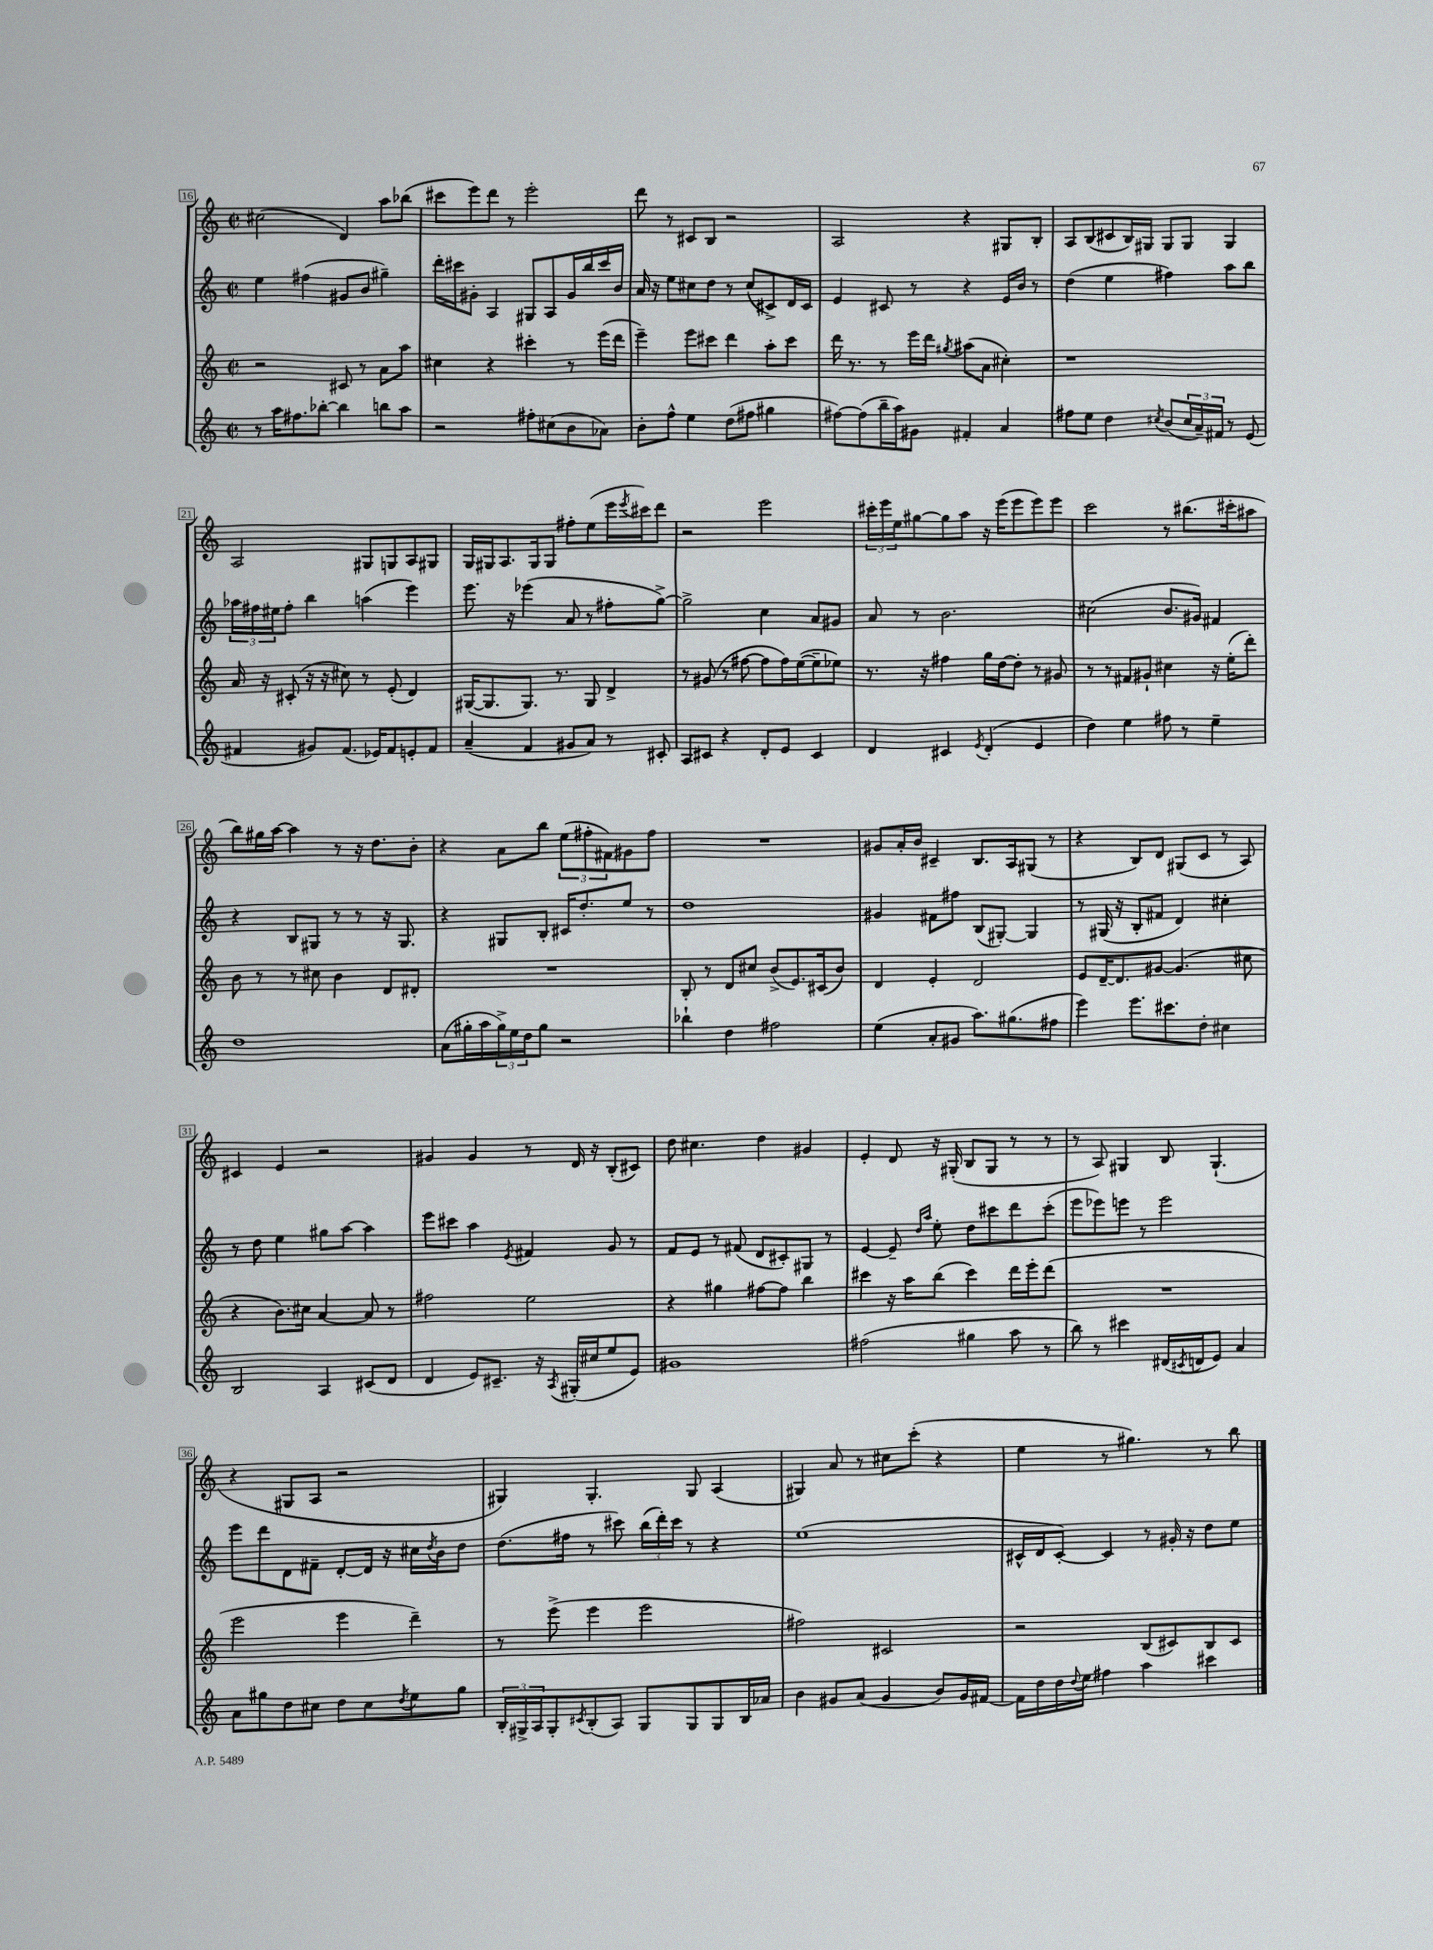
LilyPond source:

<<
\new StaffGroup <<
\new Staff = "s0" {
    \clef treble \key c \major \defaultTimeSignature \time 2/2
    cis''2( d'4) a''8 bes''8( |
    cis'''8 e'''8) d'''8 r8 e'''2-. |
    d'''8 r8 cis'8 b8 r2 |
    a2 r4 gis8 b8-. |
    a8 b8( cis'8 b16) gis16 gis8 gis8 gis4 |
    a2 gis8 g8 a8 gis8 |
    g16 gis16 a8. gis16 gis8 fis''8-. e''8( e'''16 \acciaccatura { e'''8 } cis'''16) d'''8 |
    r2 e'''2 |
    \tuplet 3/2 { cis'''16-. e'''16 e''16 } gis''8~ gis''8 a''8 r16 e'''16( e'''8 e'''8) e'''8 |
    c'''2 r8 bis''8.( cis'''16-. ais''8 |
    b''8) gis''16 a''16~ a''4 r8 r16 d''8. b'8-. |
    r4 a'8 b''8 \tuplet 3/2 { e''8( fis''8-. fis'8) } gis'8 fis''8 |
    R1 |
    gis'8 a'16-. b'16 cis'4-- b8. a16 gis8( r8 |
    r4 b8) d'8 gis8( c'8 r8 a8) |
    cis'4 e'4 r2 |
    gis'4 gis'4 r8 d'16 r16 b8-.( cis'8) |
    d''8 cis''4. d''4 gis'4 |
    e'4-. d'8 r16 gis16-.( b8 gis8 r8 r8 |
    r8 a8) gis4 b8 gis4.-!( |
    r4 gis8 a8 r2 |
    gis4) gis4.-. gis8 a4( |
    gis4) a'8 r8 cis''8 c'''8-.( r4 |
    e''4 r8 gis''4.) r8 b''8 \bar "|." |
}
\new Staff = "s1" {
    \clef treble \key c \major \defaultTimeSignature \time 2/2
    e''4 fis''4( gis'8 b'8 gis''4--) |
    d'''16-. cis'''16 gis'8-. a4 gis8 a8 gis'16 b''16 cis'''16 b'16 |
    a'16 r16 e''8 cis''8 d''8 r8 cis''8( cis'8->) d'16 cis'16 |
    e'4 cis'8 r8 r4 e'16 b'16 r8 |
    d''4( e''4 fis''4) a''8 b''8 |
    \tuplet 3/2 { aes''16 fis''16 eis''16 } fis''8-. b''4 a''4( e'''4) |
    e'''8. r16 ees'''4( a'8 r8 fis''8-. g''8~->) |
    g''2-> c''4 a'8 gis'8 |
    a'8 r8 b'2. |
    cis''2( b'8. gis'16) fis'4 |
    r4 b8 gis8 r8 r8 r16 gis8. |
    r4 gis8 b8-. cis'16 d''8.-. e''8 r8 |
    d''1 |
    gis'4 fis'8 fis''8 b8( gis8~-.) gis4 |
    r8 gis16( r16 b8-. fis'8 d'4) cis''4-. |
    r8 d''8 e''4 gis''8 a''8~ a''4 |
    e'''8 cis'''8 a''4 \acciaccatura { e'8 } fis'4 g'8 r8 |
    f'8 e'8 r8 fis'8( d'8 cis'8-.) gis8 r8 |
    e'4~ e'8-- \grace { d''16 a''16 } e''8-. d''8 cis'''8 d'''8 cis'''8-.( |
    e'''8 ees'''8) e'''8 r8 e'''2 |
    e'''8 d'''8 d'8 fis'8-- d'8~-. d'16 r16 cis''16 \acciaccatura { d''8 } b'16 d''8 |
    d''8.( fis''16 r8 cis'''8) \tuplet 3/2 { b''16( d'''16-.) cis'''16 } r8 r4 |
    e''1( |
    cis'16-^ d'16 cis'8~-.) cis'4 r8 gis'16-. r16 d''8 e''8 \bar "|." |
}
\new Staff = "s2" {
    \clef treble \key c \major \defaultTimeSignature \time 2/2
    r2 cis'8 r8 a'8 a''8 |
    cis''4 r4 cis'''4-. r8 e'''16( d'''16 |
    e'''4--) e'''8 cis'''8 d'''4 a''8-. cis'''8 |
    d'''16 r8. r8 e'''16 d'''16 \acciaccatura { gis''8 } ais''8( a'8 cis''4-.) |
    r1 |
    a'16 r16 cis'8-.( r16 r16 cis''8) r8 e'8-.( d'4) |
    gis16~( gis8. gis8.) r8. gis8 d'4-> |
    r8 gis'8( r8 fis''8~ fis''8 fis''16) e''16~( e''8-- ees''8) |
    r8. r16 fis''4 g''16 d''16~ d''8-. r8 gis'8 |
    r8 r8 fis'8 gis'8-! cis''4 r16 e''16-.( d'''8-.) |
    b'8 r8 r8 cis''8 b'4 d'8 dis'8-. |
    R1 |
    b8-. r8 d'8 cis''8 b'8->( e'8.) cis'16( b'8) |
    d'4 e'4-. d'2 |
    e'8 d'16~-- d'8. gis'8~ gis'4.( cis''8 |
    r4 b'8.) cis''16 a'4~ a'8 r8 |
    fis''2 e''2 |
    r4 gis''4 fis''8~ fis''8 b''4 |
    cis'''4 r16 a''16 b''8( cis'''4) d'''16 e'''16-. d'''8( |
    R1 |
    e'''2 e'''4 d'''4--) |
    r8 e'''8->( e'''4 e'''2 |
    fis''2) cis'2 |
    r2 b8( cis'8) b8 cis'8 \bar "|." |
}
\new Staff = "s3" {
    \clef treble \key c \major \defaultTimeSignature \time 2/2
    r8 a''16 fis''8. bes''8~-. bes''4 b''8 a''8 |
    r2 fis''8-. cis''8( b'8 aes'8) |
    b'8-. f''8-^ e''4 d''8( fis''8 gis''4 |
    fis''8~) fis''8( b''16-- a''16) gis'8 fis'4-. a'4 |
    fis''8 e''8 d''4 \acciaccatura { cis''8 } b'8( \tuplet 3/2 { cis''16 a'16--) fis'16 } r8 e'8( |
    fis'4 gis'8) fis'8.( ees'16) fis'8 e'8-. fis'8 |
    a'4--( f'4 gis'8 a'8) r8 cis'8-. |
    a8 cis'8 r4 d'8-. e'8 cis'4 |
    d'4 cis'4 \acciaccatura { e'8 } d'4-.( e'4 |
    d''4) e''4 fis''8 r8 e''4-- |
    d''1 |
    a'8( gis''16-. a''16 \tuplet 3/2 { gis''16->) e''16 d''16 } gis''8 r2 |
    bes''4-! d''4 fis''2 |
    e''4( a'8-. gis'8 a''8.) gis''8.( fis''8 |
    e'''4) e'''8. cis'''8. d''8-. cis''4 |
    b2 a4 cis'8( d'8 |
    d'4 e'8) cis'8.-- r16 \acciaccatura { a8 } gis16-.( cis''16 e''8 e'8) |
    gis'1 |
    fis''2( gis''4 a''8 r8 |
    b''8) r8 cis'''4 dis'16( \acciaccatura { cis'8 } d'16 e'8) a'4 |
    a'8 gis''8 d''8 cis''8 d''8 cis''8 \acciaccatura { d''8 } e''8 gis''8 |
    \tuplet 3/2 { b16-. gis16-> a16 } gis8-. \acciaccatura { cis'8 } b8-.( a8) gis8 gis8 gis8 b16 aes'16 |
    b'4 gis'8 a'8( gis'4 b'8) gis'16 fis'16~ |
    fis'16 d''16 d''16 \appoggiatura { d''8 } e''16 fis''4 a''4 cis'''4 \bar "|." |
}
>>
>>
\layout { \context { \Score currentBarNumber = #16 \override BarNumber.stencil = #(make-stencil-boxer 0.1 0.3 ly:text-interface::print) } }
